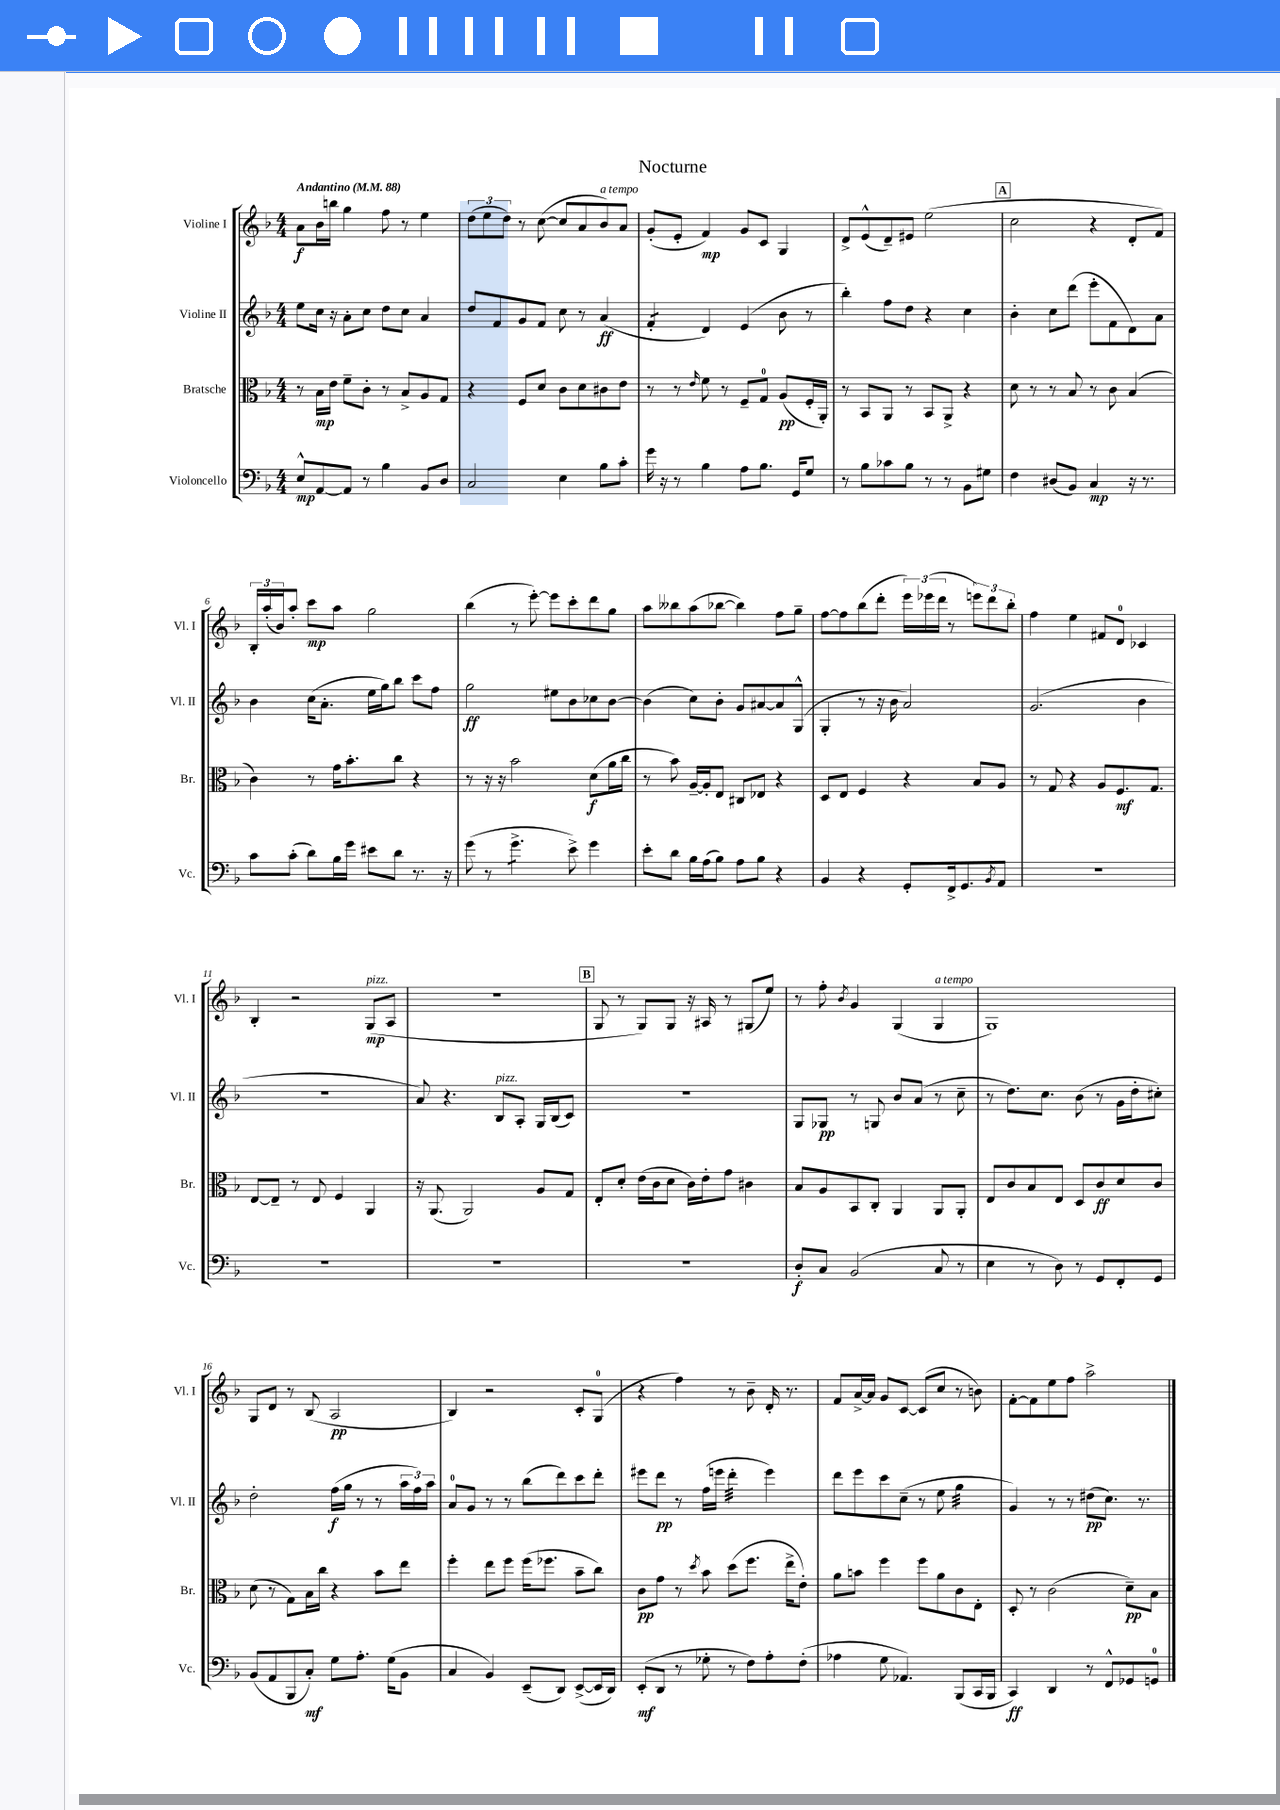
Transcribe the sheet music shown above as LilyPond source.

\header { title = "Nocturne" }
<<
\new StaffGroup <<
\new Staff = "s0" \with { instrumentName = "Violine I" shortInstrumentName = "Vl. I" } {
    \clef treble \key f \major \numericTimeSignature \time 4/4 \tempo "Andantino" 4 = 88
    a'8\f bes'16 b''16 g''4 f''8 r8 e''4 |
    \tuplet 3/2 { d''8( e''8 d''8) } r8 c''8~( c''8 a'8 bes'8^\markup { \italic "a tempo" }) a'8 |
    g'8-.( e'8-. f'4\mp) g'8 c'8 g4 |
    d'8-> e'8-^( d'8--) eis'8 e''2( |
    \mark \markup { \box "A" } c''2 r4 d'8-. f'8) |
    \tuplet 3/2 { bes16-. a''16-.( bes'16) } a''8-. c'''8\mp a''8 g''2 |
    bes''4( r8 e'''8~-.) e'''8 c'''8-. d'''8 g''8 |
    a''8 beses''8 a''8( bes''8~ bes''4) f''8 g''8-- |
    f''8~ f''8 bes''8( d'''8-. \tuplet 3/2 { e'''16) ees'''16( d'''16 } r8 \tuplet 3/2 { e'''8) d'''8 bes''8-. } |
    f''4 e''4 fis'8 d'8-0 ces'4 |
    bes4-. r2 g8\mp^\markup { \italic "pizz." }( a8 |
    R1 |
    \mark \markup { \box "B" } g8 r8 g8) g8 r16 ais16 r8 gis8( e''8) |
    r8 f''8-. \acciaccatura { bes'8 } g'4 g4( g4^\markup { \italic "a tempo" } |
    g1) |
    g8 d'8 r8 bes8( a2\pp |
    bes4) r2 c'8-. g8-0( |
    r4 f''4) r8 bes'8-- d'16-. r8. |
    f'8 a'16~-> a'16 g'8 c'8~ c'8( c''8 r8 b'8) |
    f'8~-. f'8 e''8 f''8 a''2-> \bar "|." |
}
\new Staff = "s1" \with { instrumentName = "Violine II" shortInstrumentName = "Vl. II" } {
    \clef treble \key f \major \numericTimeSignature \time 4/4
    e''8 c''16 r16 a'8-. c''8 d''8 c''8 a'4 |
    d''8 f'8 g'8 f'8 c''8 r8 a'4\ff( |
    f'4:8-. d'4) e'4( bes'8 r8 |
    bes''4-.) f''8 d''8 r4 c''4 |
    \mark \markup { \box "A" } bes'4-. c''8 d'''8( e'''8-. f'8 d'8) a'8 |
    bes'4 c''16( a'8.-. e''16 g''16) bes''8 c'''8 f''8 |
    g''2\ff eis''8 bes'8 ces''8 bes'8~ |
    bes'4( c''8) bes'8-. g'8 ais'8~ ais'8 g8-^( |
    g4-. r8 r16 bes'16 a'2) |
    g'2.( bes'4 |
    R1 |
    a'8) r4. bes8^\markup { \italic "pizz." } a8-. g16 bes16( c'8) |
    \mark \markup { \box "B" } R1 |
    g8 ges8\pp r8 g8 bes'8 a'8( r8 c''8-- |
    r8 d''8.) c''8. bes'8( r8 g'16 d''16-. cis''8-.) |
    d''2-. f''16\f( g''16 r8 r8 \tuplet 3/2 { a''16 f''16) a''16 } |
    a'8-0 g'8 r8 r8 bes''8( d'''8) c'''8 d'''8-. |
    eis'''8 d'''8\pp r8 f''16( e'''16 d'''4:32-. e'''4) |
    d'''8 e'''8 c'''8 c''8--( r8 e''8 g''4:32 |
    g'4) r8 r8 dis''8\pp( c''8.) r8. \bar "|." |
}
\new Staff = "s2" \with { instrumentName = "Bratsche" shortInstrumentName = "Br." } {
    \clef alto \key f \major \numericTimeSignature \time 4/4
    r8 bes16\mp e'16 f'8-- c'8-. r8 bes8-> a8 g8 |
    r4 f8 d'8 c'8 d'8 cis'8 e'8 |
    r8 r8 \grace { e'16 } f'8 r8 f8-- g8-0 a8\pp( f16-. a,16-.) |
    r8 bes,8 a,8 r8 bes,8 a,8-> r4 |
    \mark \markup { \box "A" } d'8 r8 r8 bes8 r8 c'8 bes4( |
    c'4) r8 g'16 bes'8.-. c''8 r4 |
    r8 r16 r16 bes'2 d'8\f( a'16 c''16 |
    r8 bes'8) a16~-- a16-. e8 cis8 ees8 r4 |
    d8 e8 f4 r4 bes8 a8 |
    r8 g8 r4 a8 f8.\mf g8. |
    e8~ e8-- r8 e8 f4 a,4 |
    r16 a,8.( a,2) a8 g8 |
    \mark \markup { \box "B" } e8-. d'8-. e'16( c'16 d'8 c'16) e'16-. g'8 cis'4 |
    bes8 a8 bes,8 c8-. a,4 a,8 a,8-. |
    e8 c'8 bes8 e8 d8 c'8\ff d'8 c'8 |
    d'8( r8 g8) bes16 c''16 r4 bes'8 e''8 |
    f''4-. e''8 f''8 f''16( fes''8. bes'8-- c''8) |
    c'8\pp g'8 r8 \acciaccatura { d''8 } bes'8 d''8( f''8. e''16-> e'8-.) |
    a'8 b'8 f''4 f''8 a'8 c'8 e8-. |
    d8-. r8 c'2( d'8--\pp) bes8 \bar "|." |
}
\new Staff = "s3" \with { instrumentName = "Violoncello" shortInstrumentName = "Vc." } {
    \clef bass \key f \major \numericTimeSignature \time 4/4
    e8-^\mp a,8~ a,8 r8 bes4 bes,8 d8 |
    c2 e4 bes8 c'8-. |
    g'16 r16 r8 bes4 a8 bes8. g,16 g8 |
    r8 bes8 ces'8 bes8 r8 r8 bes,8 gis8 |
    \mark \markup { \box "A" } f4 dis8( bes,8) c4\mp r16 r8. |
    c'8 c'8-.( d'8) bes16 g'16 eis'8 d'8 r8. r16 |
    g'8( r8 g'4.:8-> e'8->) g'4 |
    e'8-. d'8 bes16 a16( bes8) a8 bes8 r4 |
    bes,4 r4 g,8-. f,16-> g,8. \acciaccatura { bes,8 } a,8 |
    R1 |
    R1 |
    R1 |
    \mark \markup { \box "B" } R1 |
    d8-.\f c8 bes,2( c8 r8 |
    e4 r8 d8) r8 g,8 f,8-. g,8 |
    bes,8( a,8 bes,,8 c8-.\mf) g8 a8.-. g16( bes,8 |
    c4 bes,4) e,8--( d,8) e,8~->( e,16 d,16) |
    e,8-.\mf( d,8 r8 ges8-. r8 f8) a8-. f8-.( |
    aes4 g8 aes,4.) bes,,8( c,16 bes,,16 |
    c,4\ff) d,4 r8 f,8-^ ges,8 g,8-0 \bar "|." |
}
>>
>>
